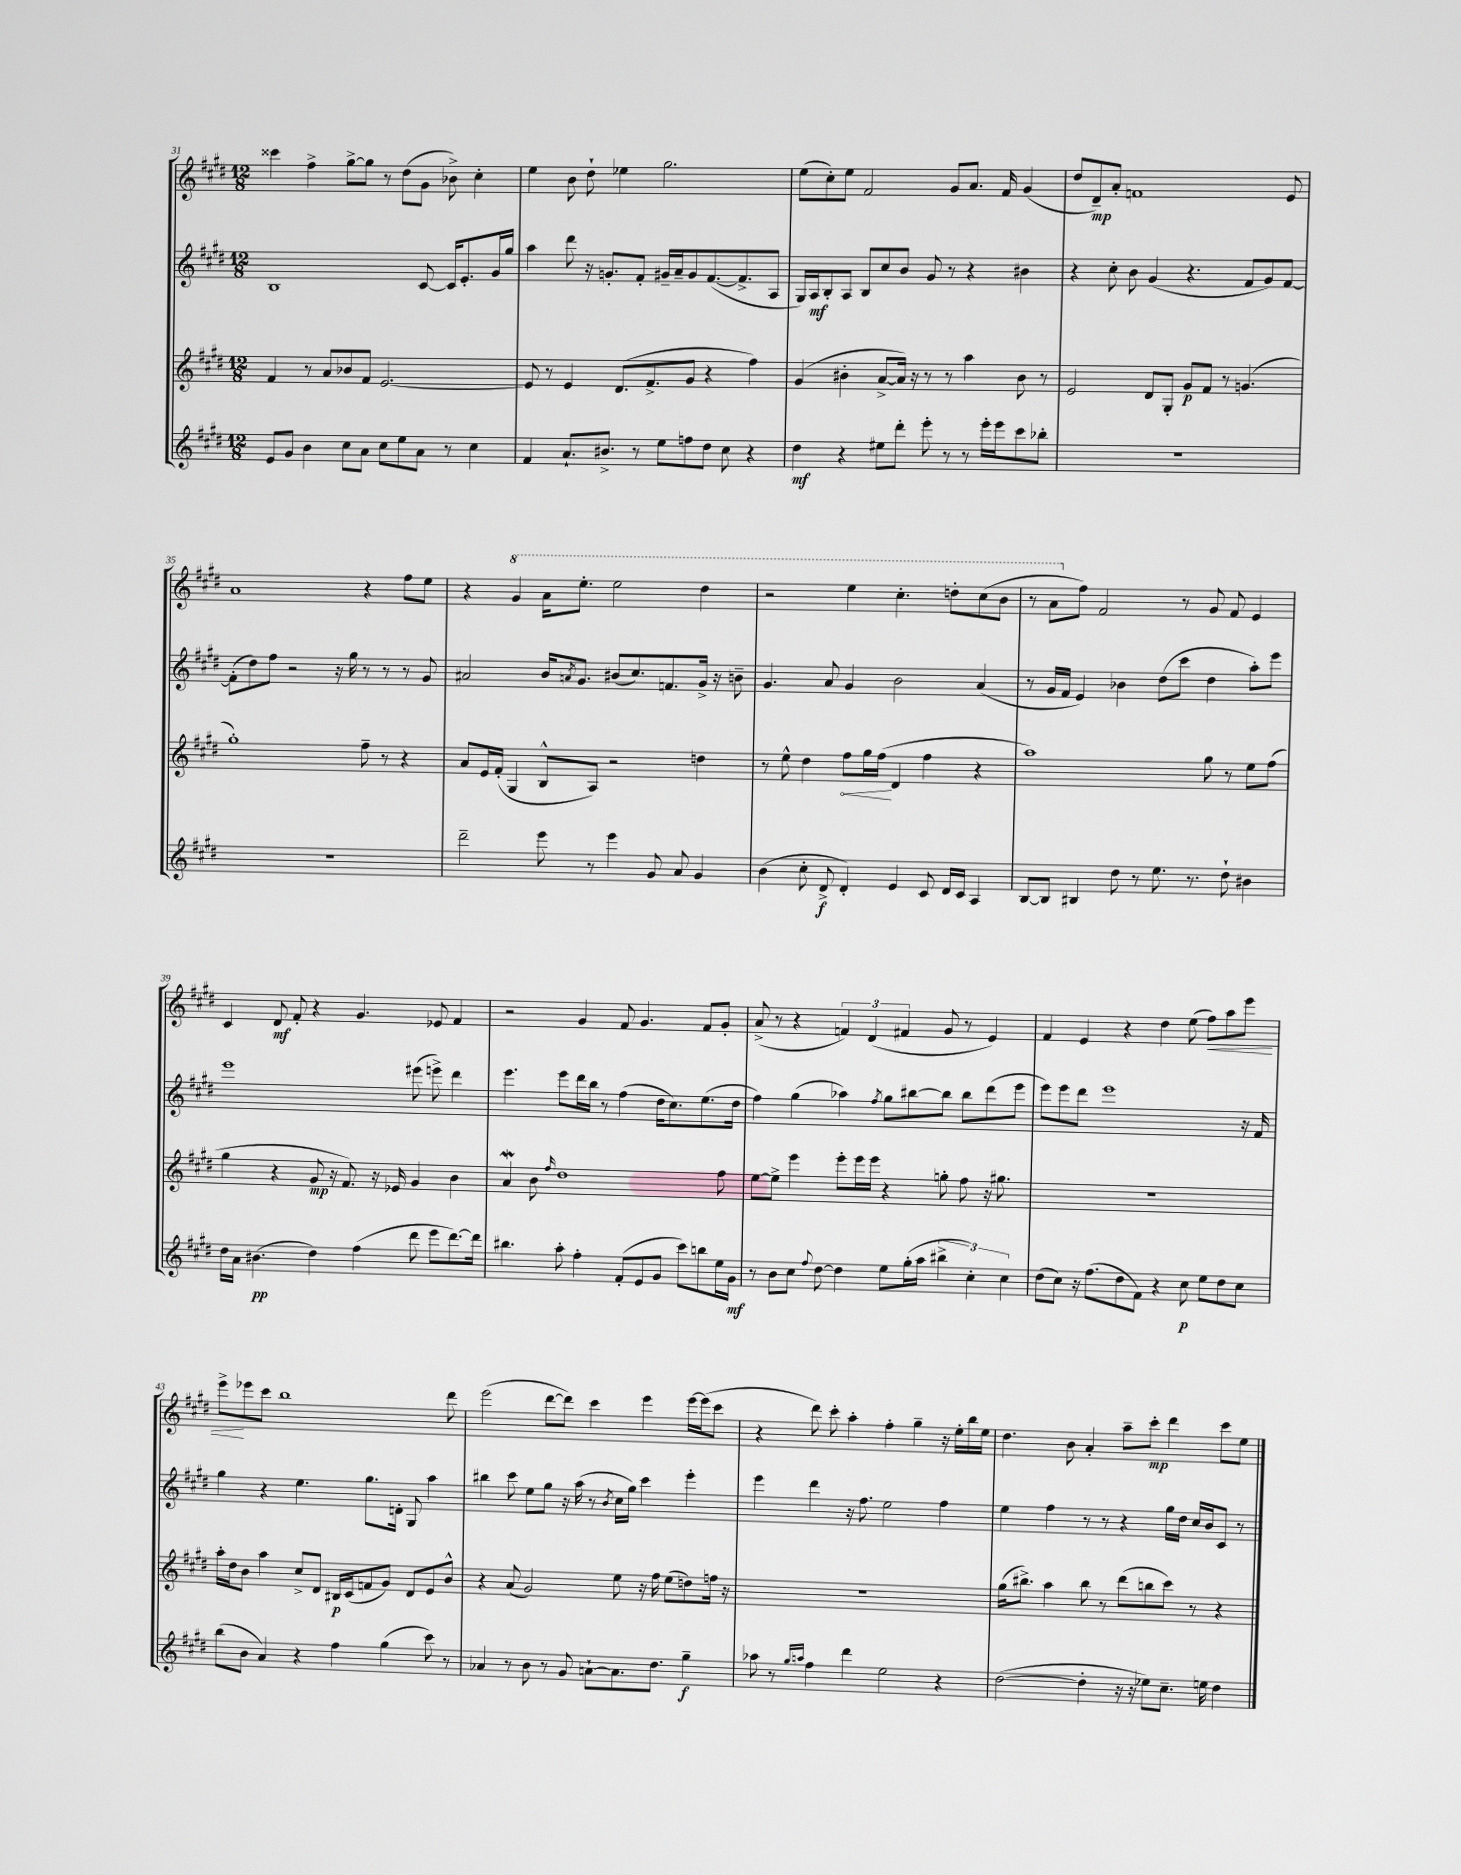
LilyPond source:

<<
\new StaffGroup <<
\new Staff = "s0" {
    \clef treble \key e \major \numericTimeSignature \time 12/8
    cisis'''4 fis''4-> gis''8~-> gis''8 r8 dis''8( gis'8 bes'8->) cis''4-. |
    e''4 b'8 dis''8-! ees''4 gis''2. |
    e''8( cis''8-.) e''8 fis'2 gis'8 a'8. fis'16 gis'4( |
    dis''8 dis'8--\mp) a'8-. f'1 e'8 |
    a'1 r4 fis''8 e''8 |
    r4 \ottava #1 gis''4 a''16 e'''8.-. e'''2 dis'''4 |
    r2 e'''4 cis'''4.-. d'''8-. cis'''8( b''8 |
    r8 a''8 \ottava #0 fis''8) fis'2 r8 gis'8 fis'8 e'4 |
    cis'4 dis'8\mf fis'8-. r4 gis'4. ees'8 fis'4 |
    r2 gis'4 fis'8 gis'4. fis'8 gis'8-. |
    a'8->( r8 r4 \tuplet 3/2 { f'4) dis'4( fis'4 } gis'8 r8 e'4) |
    fis'4 e'4 r4 dis''4 e''8( fis''8\<) a''8 e'''8 |
    e'''8->\! ees'''8 cis'''8 b''1 dis'''8 |
    e'''2( dis'''8~ dis'''8) cis'''4 e'''4 e'''16~ e'''16( cis'''8 |
    r4 dis'''8) cis'''8-. a''4-. fis''4-. gis''4-- r16 e''16-. b''16 e''16 |
    dis''4. b'8 a'4-. a''8-- cis'''8-.\mp dis'''4 cis'''8 e''8 \bar "|." |
}
\new Staff = "s1" {
    \clef treble \key e \major \numericTimeSignature \time 12/8
    b1 cis'8~ cis'16 e'8.-. gis'16 gis''16 |
    a''4 dis'''8 r16 g'8.-. fis'8-. gis'16-- a'16-- gis'8 fis'8.~( fis'8.-> a8 |
    gis16) a16\mf b8-. a8 b8 cis''8 b'8 gis'8 r8 r4 bis'4 |
    r4 cis''8-. b'8 gis'4( r4. fis'8 gis'8) fis'8~ |
    fis'8-.( dis''8) fis''8 r2 r16 gis''16 r8 r8 r8 gis'8 |
    ais'2 b'16 \acciaccatura { a'8 } gis'8. bis'8( cis''8.) f'8. gis'16-> r16 b'8-- |
    gis'4. a'8 gis'4 b'2 a'4( |
    r8 gis'16 fis'16 e'4) bes'4 dis''8( cis'''8 dis''4 a''8-.) e'''8 |
    e'''1 eis'''8( e'''8->) dis'''4 |
    e'''4. e'''8 dis'''16 b''16 r8 fis''4( dis''16 cis''8.) e''8.( dis''16 |
    fis''4) gis''4( aes''4) \acciaccatura { fis''8 } gis''8 bis''8~ bis''8 bis''8 dis'''8( e'''8 |
    e'''8) e'''8 dis'''8 e'''1 r16 fis'16 |
    gis''4 r4 e''4. gis''8. d'16-. gis8 a''4 |
    bis''4 cis'''8 e''8 gis''8 r16 a''16( r8 \acciaccatura { b'8 } cis''16 gis''16) cis'''4 e'''4-. |
    e'''4 dis'''4 r16 fis''8. e''2 fis''4 |
    e''4 fis''4 r8 r8 r4 gis''16 dis''16 cis''16 b'16 cis'8 r8 \bar "|." |
}
\new Staff = "s2" {
    \clef treble \key e \major \numericTimeSignature \time 12/8
    fis'4 r8 a'8 bes'8 fis'8 e'2.~ |
    e'8 r8 e'4 dis'8.( fis'8.-> gis'8 r4 fis''4) |
    gis'4( bis'4-. a'8~-> a'16) r16 r8 r8 a''4 bis'8 r8 |
    e'2 dis'8 gis8-. gis'8\p fis'8 r8 g'4.( |
    gis''1-.) fis''8-- r8 r4 |
    a'8 e'16 fis'16-.( gis4 b8-^ a8) r2 d''4 |
    r8 e''8-^ dis''4 \once \override Hairpin.circled-tip = ##t fis''8\< gis''16 fis''16\!( dis'4 fis''4 r4 |
    a''1) gis''8 r8 e''8 fis''8( |
    gis''4 r4 gis'8\mp r16 fis'8.) r16 ees'16 gis'4 b'4 |
    a'4\mordent b'8 \grace { fis''16 } dis''1 fis''8 |
    e''8~ e''8-> e'''4 e'''8-. e'''16 e'''16 r4 g''8-. fis''8 r16 gis''8. |
    R1. |
    a''16-. dis''16 b'8 a''4 cis''8-> dis'8 bis16\p cis'16( f'8 gis'8) dis'8 e'8 b'8-^ |
    r4 a'8( gis'2) e''8 r16 fis''16 e''8( d''8) f''16 r16 |
    R1. |
    gis''16( bis''8.->) a''4 bis''8 r8 dis'''8( b''8 cis'''8) r8 r4 \bar "|." |
}
\new Staff = "s3" {
    \clef treble \key e \major \numericTimeSignature \time 12/8
    e'8 gis'8 b'4 cis''8 a'8 cis''8 e''8 a'8 r8 cis''4 |
    fis'4 a'8.-! bis'8.-> r8 e''8 f''8 dis''8 cis''8 r4 |
    dis''4\mf r4 eis''8 dis'''8-. e'''8-. r8 r8 e'''16-. e'''16 cis'''8 bes''8-. |
    R1. |
    R1. |
    dis'''2-- e'''8 r8 e'''4 gis'8 a'8 gis'4 |
    b'4( cis''8-. dis'8->\f dis'4-.) e'4 cis'8 dis'16 cis'16 a4 |
    b8~ b8 bis4 dis''8 r8 e''8. r8. dis''8-! bis'4 |
    dis''16 a'16 bis'4.\pp( dis''4) fis''4( dis'''8 e'''8 dis'''8.~) dis'''16 |
    bis''4. a''8-. fis''4-. fis'8-.( e'8 gis'8 cis'''8) b''8 e''16 gis'16\mf |
    r8 b'8 cis''8 \appoggiatura { fis''8 } dis''8~ dis''4 e''8 gis''16-.( a''16 \tuplet 3/2 { bis''4-> cis''4-.) cis''4 } |
    dis''8( cis''8) r16 fis''8.( dis''8 fis'8) r4 cis''8\p e''8 dis''8 cis''8 |
    b''8( b'8 a'4) r4 fis''4 gis''4( cis'''8) r8 |
    aes'4 r8 b'8 r8 gis'8 a'8~-! a'8. dis''8. gis''4--\f |
    aes''8 r8 \grace { gis''16 a''16 } fis''4 dis'''4 e''2 r4 |
    dis''2~( dis''4-. r16 r16 ees''8) cis''8.-- e''16 dis''4 \bar "|." |
}
>>
>>
\layout { \context { \Score currentBarNumber = #31 } }
